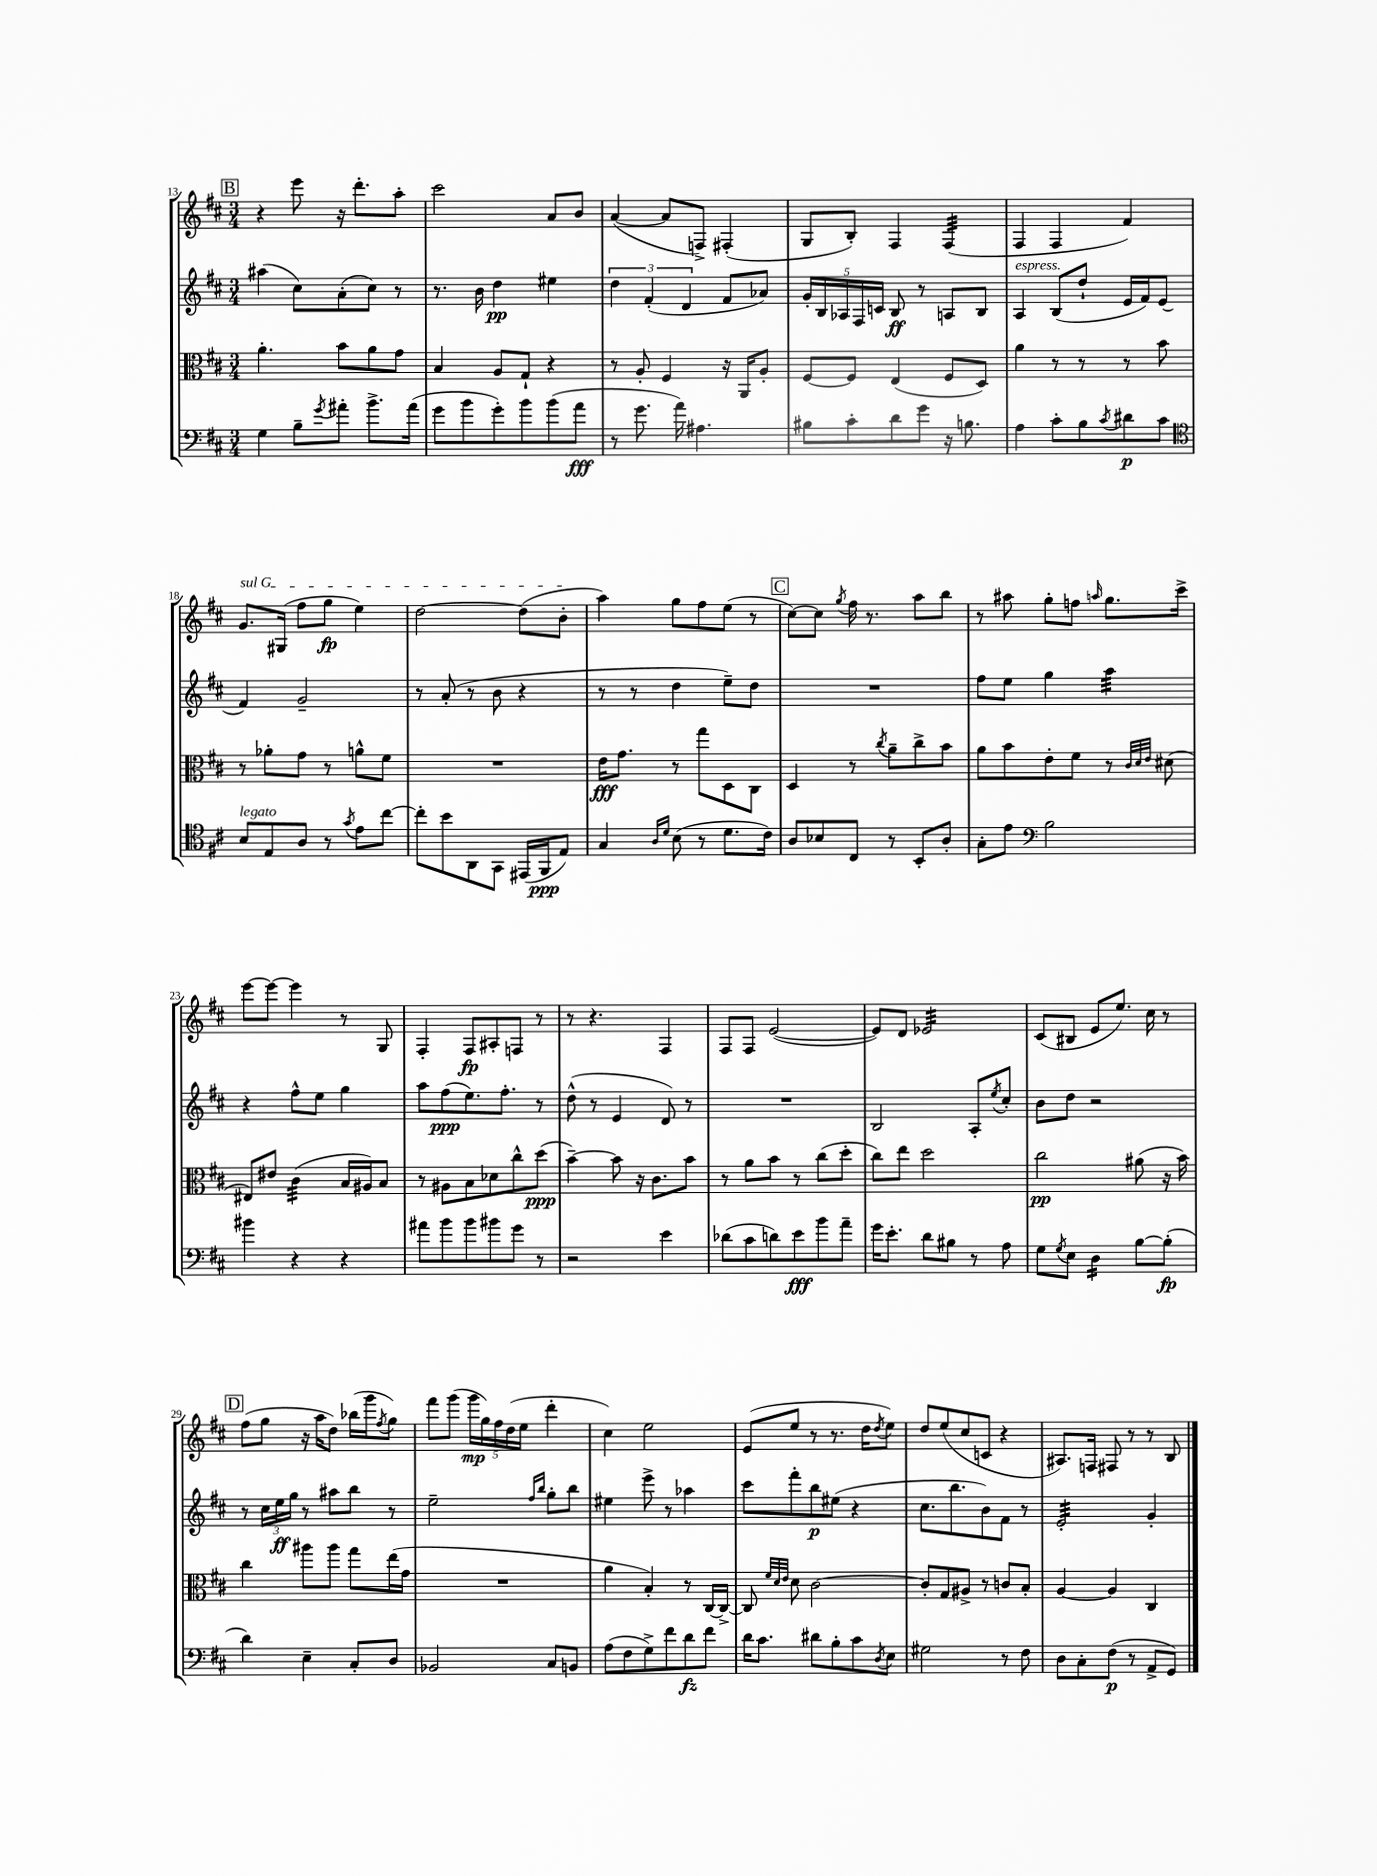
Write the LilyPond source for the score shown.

<<
\new StaffGroup <<
\new Staff = "s0" {
    \clef treble \key d \major \numericTimeSignature \time 3/4
    \mark \markup { \box "B" } r4 e'''8 r16 d'''8.-. a''8-. |
    cis'''2 a'8 b'8 |
    a'4~( a'8 f8->) fis4-.( |
    g8 b8-.) fis4 fis4:32( |
    fis4 fis4 fis'4) |
    \once \override TextSpanner.bound-details.left.text = \markup { \italic "sul G" } g'8.\startTextSpan gis16( fis''8 g''8\fp e''4) |
    d''2~ d''8( b'8-.\stopTextSpan |
    a''4) g''8 fis''8 e''8( r8 |
    \mark \markup { \box "C" } cis''8~) cis''8 \acciaccatura { g''8 } fis''16 r8. a''8 b''8 |
    r8 ais''8 g''8-. f''8 \grace { a''16 } g''8. cis'''16-> |
    e'''8~ e'''8~ e'''4 r8 g8 |
    fis4-. fis8\fp ais8-. f8 r8 |
    r8 r4. fis4 |
    fis8 fis8 e'2~( |
    e'8) d'8 ees'2:32 |
    cis'8( bis8 e'8 e''8.) cis''16 r8 |
    \mark \markup { \box "D" } fis''8( g''8 r16 a''16 d''8) bes''16( g'''16 \acciaccatura { fis''8 } g''8) |
    fis'''8 g'''8( \tuplet 5/4 { g'''16\mp g''16) fis''16 d''16( e''16 } d'''4-. |
    cis''4) e''2 |
    e'8( e''8 r8 r8. d''16 \acciaccatura { d''8 } e''8) |
    d''8 e''8( cis''8 c'8 r4 |
    ais8.) f16 fis8 r8 r8 b8 \bar "|." |
}
\new Staff = "s1" {
    \clef treble \key d \major \numericTimeSignature \time 3/4
    \mark \markup { \box "B" } ais''4( cis''8) a'8-.( cis''8) r8 |
    r8. b'16 d''4\pp eis''4 |
    \tuplet 3/2 { d''4 fis'4-.( d'4 } fis'8 aes'8) |
    \tuplet 5/4 { g'16-. b16 aes16 fis16 c'16 } b8\ff r8 a8 b8 |
    a4^\markup { \italic "espress." } b8( d''8-! e'16 fis'16) e'8( |
    fis'4) g'2-- |
    r8 a'8-.( r8 b'8 r4 |
    r8 r8 d''4 e''8--) d''8 |
    \mark \markup { \box "C" } R2. |
    fis''8 e''8 g''4 a''4:32 |
    r4 fis''8-^ e''8 g''4 |
    a''8 fis''8\ppp( e''8.) fis''8.-. r8 |
    d''8-^( r8 e'4 d'8) r8 |
    R2. |
    b2 a8-. \acciaccatura { e''8 } cis''8-. |
    b'8 d''8 r2 |
    \mark \markup { \box "D" } r8 \tuplet 3/2 { cis''16 e''16\ff g''16 } r8 ais''8 b''8 r8 |
    e''2-- \grace { fis''16 b''16 } g''8-. b''8 |
    eis''4 e'''8-> r8 aes''4 |
    cis'''8 fis'''8-. b''8\p eis''8( r4 |
    cis''8. b''8. b'8) fis'8 r8 |
    e'2:32-. g'4-. \bar "|." |
}
\new Staff = "s2" {
    \clef alto \key d \major \numericTimeSignature \time 3/4
    \mark \markup { \box "B" } a'4.-. b'8 a'8 g'8 |
    b4 a8 g8-! r4 |
    r8 a8-. fis4 r16 a,16 a8-. |
    fis8~ fis8 e4( fis8 d8) |
    a'4 r8 r8 r8 b'8 |
    r8 aes'8-. g'8 r8 a'8-^ fis'8 |
    R2. |
    e'16\fff g'8. r8 g''8 d8 cis8 |
    \mark \markup { \box "C" } d4 r8 \acciaccatura { cis''8 } a'8-- cis''8-> b'8 |
    a'8 b'8 e'8-. fis'8 r8 \grace { cis'32 d'32 e'32 } dis'8( |
    eis8) eis'8 cis'4:32( b16 ais16) b8 |
    r8 ais8 b8 des'8 cis''8-^ d''8\ppp( |
    b'4~--) b'8 r16 cis'8. b'8 |
    r8 a'8 b'8 r8 cis''8( d''8-. |
    cis''8) e''8 d''2 |
    cis''2\pp ais'8( r16 b'16) |
    \mark \markup { \box "D" } cis''4 ais''8 ais''8 g''8 e''16( g'16 |
    R2. |
    a'4 b4-.) r8 cis16~ cis16~-> |
    cis8 \grace { fis'32 d'32 e'32 } d'8 cis'2~ |
    cis'8-. g8 ais8-> r8 c'8 b8-. |
    a4~ a4 cis4 \bar "|." |
}
\new Staff = "s3" {
    \clef bass \key d \major \numericTimeSignature \time 3/4
    \mark \markup { \box "B" } g4 b8-- \acciaccatura { g'8 } ais'8-. b'8.-> ais'16( |
    g'8 b'8 g'8-.) b'8 b'8( a'8\fff |
    r8 g'8. a'16) ais4. |
    bis8 cis'8-. d'8 g'8 r16 b8. |
    a4 cis'8-. b8 \acciaccatura { cis'8 } dis'8\p cis'8 |
    \clef tenor b8^\markup { \italic "legato" } e8 a8 r8 \acciaccatura { g'8 } e'8 cis''8~ |
    cis''8-. b'8 a,8 g,8 eis,16( fis,16\ppp e8) |
    g4 \grace { a16 d'16 } b8( r8 d'8. cis'16) |
    \mark \markup { \box "C" } a8 bes8 cis8 r8 b,8-. a8-. |
    g8-. e'8 \clef bass b2 |
    bis'4 r4 r4 |
    ais'8 b'8 b'8 bis'8 g'8 r8 |
    r2 e'4 |
    des'8( cis'8 d'8) e'8\fff b'8 a'8-- |
    g'16 e'8.-. d'8 bis8 r8 a8 |
    g8 \acciaccatura { g8 } e8 d4:16 b8~ b8-.\fp( |
    \mark \markup { \box "D" } d'4) e4-- cis8-. d8 |
    bes,2 cis8 b,8 |
    a8( fis8 g8->) fis'8 d'8\fz fis'8 |
    d'16 cis'8. dis'8 b8-. cis'8 \acciaccatura { d8 } e8 |
    gis2 r8 fis8 |
    d8 cis8-. fis8\p( r8 a,8-> g,8) \bar "|." |
}
>>
>>
\layout { \context { \Score currentBarNumber = #13 } }
